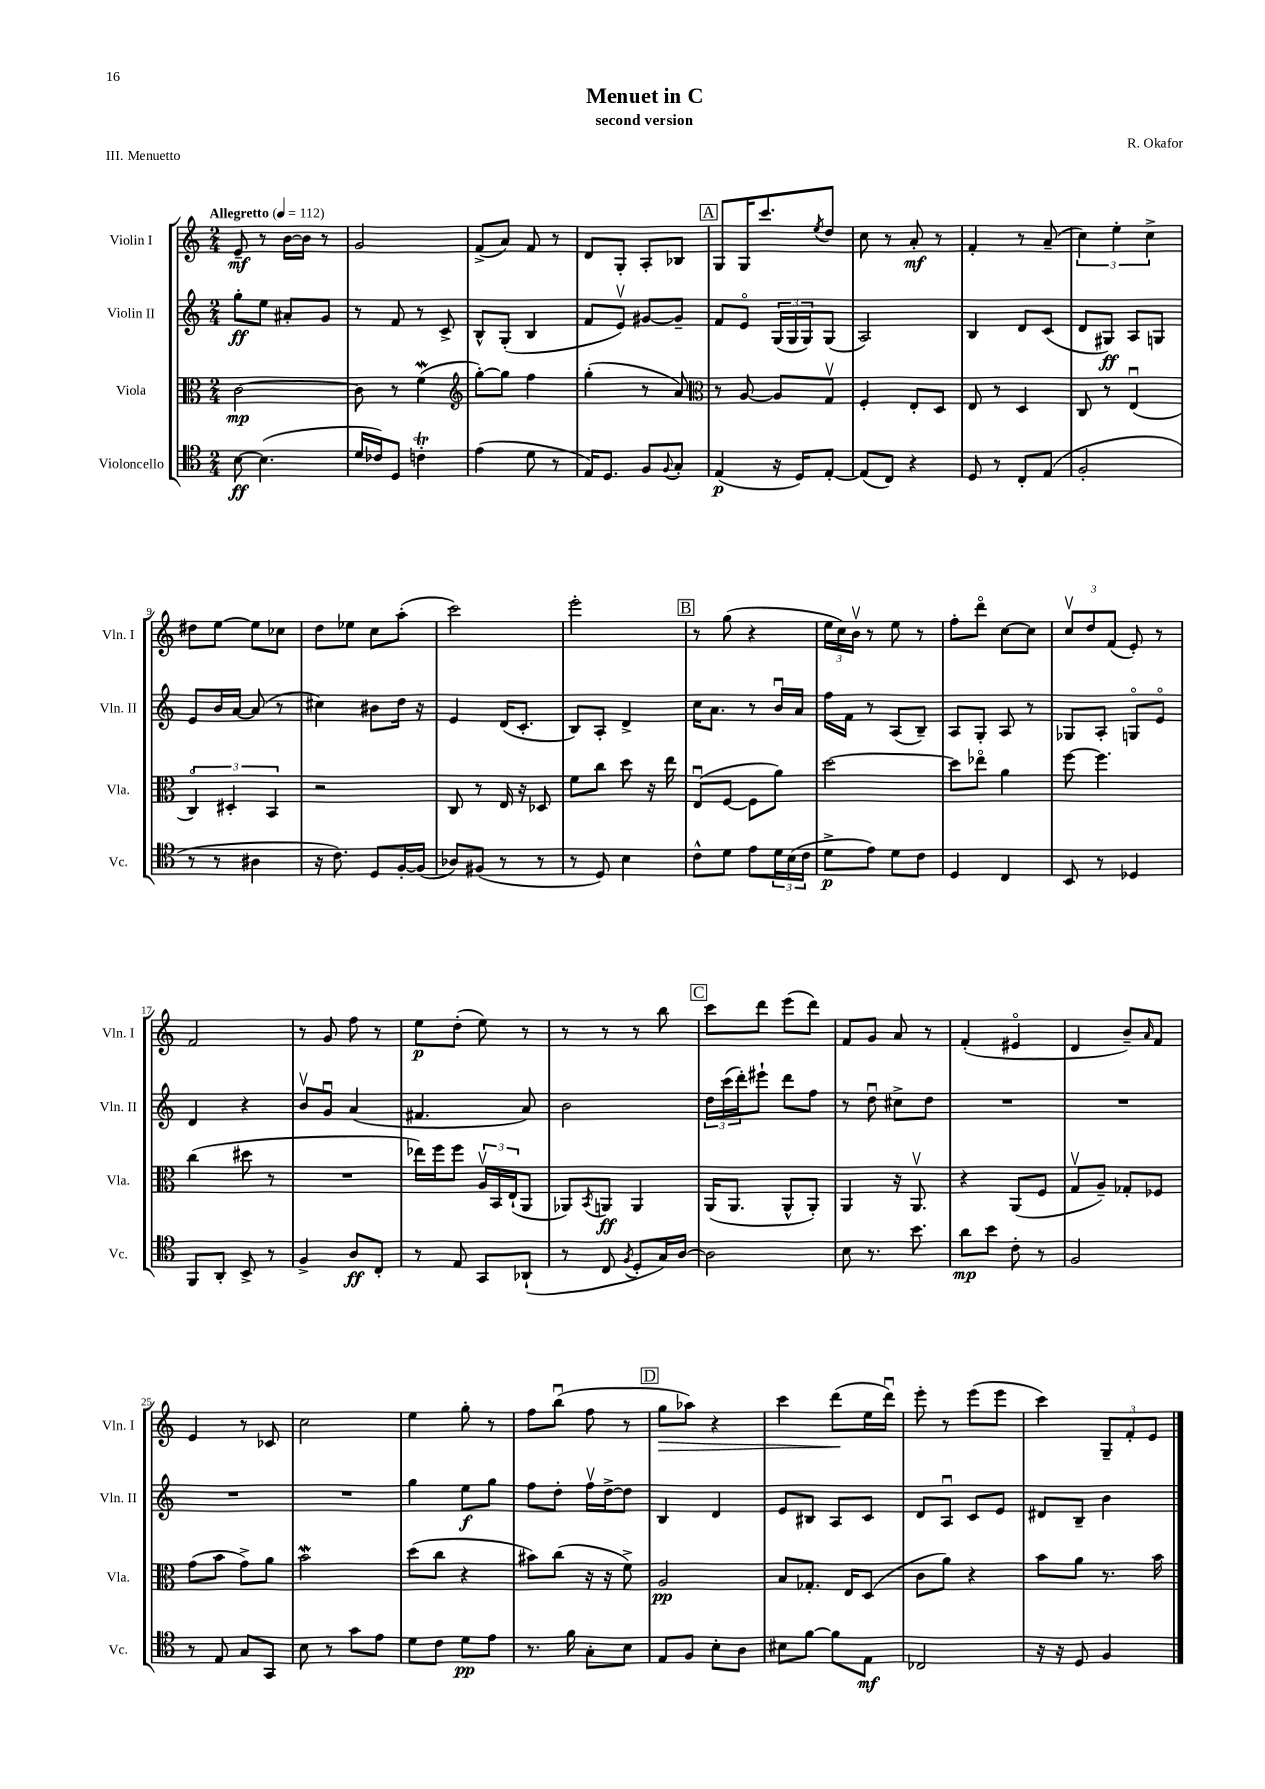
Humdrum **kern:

**kern	**dynam	**kern	**dynam	**kern	**dynam	**kern	**dynam
*part4	*part4	*part3	*part3	*part2	*part2	*part1	*part1
*staff4	*staff4	*staff3	*staff3	*staff2	*staff2	*staff1	*staff1
*I"Violoncello	*	*I"Viola	*	*I"Violin II	*	*I"Violin I	*
*I'Vc.	*	*I'Vla.	*	*I'Vln. II	*	*I'Vln. I	*
*clefC4	*	*clefC3	*	*clefG2	*	*clefG2	*
*k[]	*	*k[]	*	*k[]	*	*k[]	*
*M2/4	*	*M2/4	*	*M2/4	*	*M2/4	*
*MM112	*	*MM112	*	*MM112	*	*MM112	*
=1	=1	=1	=1	=1	=1	=1	=1
!	!	!	!	!	!	!LO:TX:a:B:t=Allegretto	!
[8B\	ff	[2c\	mp	8gg'\L	ff	8e~/	mf
(4.B\]	.	.	.	8ee\J	.	8r	.
.	.	.	.	8a#X'/L	.	[16b\LL	.
.	.	.	.	.	.	16b\JJ]	.
.	.	.	.	8g/J	.	8r	.
=2	=2	=2	=2	=2	=2	=2	=2
16d/LL	.	8c\]	.	8r	.	2g/	.
16c-X/J)	.	.	.	.	.	.	.
8D/J	.	8r	.	8f/	.	.	.
4cnT'\	.	(4fw\	.	8r	.	.	.
.	.	.	.	8c^/	.	.	.
=3	=3	=3	=3	=3	=3	=3	=3
*	*	*clefG2	*	*	*	*	*
(4e\	.	[8gg'\L)	.	8B^^/L	.	(8f^/L	.
.	.	8gg\J]	.	(8G'/J	.	8a/J)	.
8d\	.	4ff\	.	4B/	.	8f/	.
8r	.	.	.	.	.	8r	.
=4	=4	=4	=4	=4	=4	=4	=4
16E/KL)	.	(4gg'\	.	8f/L	.	8d/L	.
8.D/J	.	.	.	.	.	.	.
.	.	.	.	8ev/J)	.	8G'/J	.
8F/L	.	8r	.	[8g#X/L	.	8A'/L	.
8qqF/	.	.	.	.	.	.	.
8G'/J	.	8a/)	.	8g#~/J]	.	8B-X/J	.
!!LO:REH:place=s1:t=A
=5	=5	=5	=5	=5	=5	=5	=5
*	*	*clefC3	*	*	*	*	*
(4E/	p	8r	.	8f/L	.	8G/L	.
.	.	[8A/	.	8e/J	.	16G/K	.
.	.	.	.	.	.	8.ccc/	.
16r	.	8A/L]	.	(24G/LL	.	.	.
.	.	.	.	24G/	.	.	.
16D/KL)	.	.	.	.	.	.	.
.	.	.	.	24G/J)	.	.	.
.	.	.	.	.	.	8qee/	.
[8E'/J	.	8Gv/J	.	(8G/J	.	8dd/J	.
=6	=6	=6	=6	=6	=6	=6	=6
(8E/L]	.	4F'/	.	2A/)	.	8cc\	.
8C/J)	.	.	.	.	.	8r	.
4r	.	8E'/L	.	.	.	8a'/	mf
.	.	8D/J	.	.	.	8r	.
=7	=7	=7	=7	=7	=7	=7	=7
8D/	.	8E/	.	4B/	.	4f'/	.
8r	.	8r	.	.	.	.	.
8C'/L	.	4D/	.	8d/L	.	8r	.
(8E/J	.	.	.	(8c/J	.	(8a~/	.
=8	=8	=8	=8	=8	=8	=8	=8
2F'/	.	8C/	.	8d/L	.	6cc\)	.
.	.	8r	.	8G#X/J)	ff	.	.
.	.	.	.	.	.	6ee'\	.
.	.	(4Eu/	.	8A/L	.	.	.
.	.	.	.	.	.	6cc^\	.
.	.	.	.	8Gn/J	.	.	.
!!LO:LB:g=z
=9	=9	=9	=9	=9	=9	=9	=9
8r	.	6C/)	.	8e/L	.	8dd#X\L	.
8r	.	.	.	16b/L	.	[8ee\J	.
.	.	6D#X'/	.	.	.	.	.
.	.	.	.	[16a/JJ	.	.	.
4A#X\	.	.	.	(8a/]	.	8ee\L]	.
.	.	6BB/	.	.	.	.	.
.	.	.	.	8r	.	8cc-X\J	.
=10	=10	=10	=10	=10	=10	=10	=10
16r	.	2r	.	4cc#X\)	.	8dd\L	.
8.c\)	.	.	.	.	.	.	.
.	.	.	.	.	.	8ee-X\J	.
8D/L	.	.	.	8b#X\L	.	8cc\L	.
[16F'/L	.	.	.	16dd\Jk	.	(8aa'\J	.
(16F/JJ]	.	.	.	16r	.	.	.
=11	=11	=11	=11	=11	=11	=11	=11
8A-X/L)	.	8C/	.	4e/	.	2ccc\)	.
(8F#X/J	.	8r	.	.	.	.	.
8r	.	16E/	.	(16d/KL	.	.	.
.	.	16r	.	8.c'/J	.	.	.
8r	.	8D-X/	.	.	.	.	.
=12	=12	=12	=12	=12	=12	=12	=12
8r	.	8f\L	.	8B/L)	.	2eee'\	.
8D/)	.	8cc\J	.	8A'/J	.	.	.
4B\	.	8dd\	.	4d^/	.	.	.
.	.	16r	.	.	.	.	.
.	.	16ee\	.	.	.	.	.
!!LO:REH:place=s1:t=B
=13	=13	=13	=13	=13	=13	=13	=13
8c^^\L	.	(8Eu/L	.	16cc\KL	.	8r	.
.	.	.	.	8.a\J	.	.	.
8d\J	.	[8F/J	.	.	.	(8gg\	.
8e\L	.	8F\L]	.	8r	.	4r	.
24d\L	.	8a\J)	.	16bu/LL	.	.	.
(24B\	.	.	.	.	.	.	.
.	.	.	.	16a/JJ	.	.	.
24c\JJ	.	.	.	.	.	.	.
=14	=14	=14	=14	=14	=14	=14	=14
8d^\L	p	[2dd\	.	16ff\LL	.	24ee\LL	.
.	.	.	.	.	.	24cc\)	.
.	.	.	.	16f\JJ	.	.	.
.	.	.	.	.	.	24bv\JJ	.
8e\J)	.	.	.	8r	.	8r	.
8d\L	.	.	.	(8A/L	.	8ee\	.
8c\J	.	.	.	8B~/J)	.	8r	.
=15	=15	=15	=15	=15	=15	=15	=15
4D/	.	8dd\L]	.	8A/L	.	8ff'\L	.
.	.	8ee-X\J	.	8G'/J	.	8ddd\J	.
4C/	.	4a\	.	8A/	.	[8cc\L	.
.	.	.	.	8r	.	8cc\J]	.
=16	=16	=16	=16	=16	=16	=16	=16
8BB/	.	[8ff\	.	8G-X/L	.	12ccv/L	.
.	.	.	.	.	.	12dd/	.
8r	.	4.ff\]	.	8A'/J	.	.	.
.	.	.	.	.	.	(12f/J	.
4D-X/	.	.	.	8Gn/L	.	8e'/)	.
.	.	.	.	8e/J	.	8r	.
!!LO:LB:g=z
=17	=17	=17	=17	=17	=17	=17	=17
8FF/L	.	(4cc\	.	4d/	.	2f/	.
8AA'/J	.	.	.	.	.	.	.
8BB^/	.	8dd#X\	.	4r	.	.	.
8r	.	8r	.	.	.	.	.
=18	=18	=18	=18	=18	=18	=18	=18
4F^/	.	2r	.	8bv/L	.	8r	.
.	.	.	.	8gu/J	.	8g/	.
8A/L	ff	.	.	(4a/	.	8ff\	.
8C'/J	.	.	.	.	.	8r	.
=19	=19	=19	=19	=19	=19	=19	=19
8r	.	16ee-X\LL)	.	4.f#X/	.	8ee\L	p
.	.	16ff\J	.	.	.	.	.
8E/	.	8ff\J	.	.	.	(8dd'\J	.
8GG/L	.	24Av/LL	.	.	.	8ee\)	.
.	.	24BB/	.	.	.	.	.
.	.	(24E`/J	.	.	.	.	.
(8AA-X`/J	.	8AA/J	.	8a/)	.	8r	.
=20	=20	=20	=20	=20	=20	=20	=20
8r	.	8AA-X/L)	.	2b\	.	8r	.
.	.	8qBB/	.	.	.	.	.
8C/	.	8AAn/J	ff	.	.	8r	.
8qF/	.	.	.	.	.	.	.
8D'/L	.	4AA/	.	.	.	8r	.
16G/L)	.	.	.	.	.	8bb\	.
[16A/JJ	.	.	.	.	.	.	.
!!LO:REH:place=s1:t=C
=21	=21	=21	=21	=21	=21	=21	=21
2A\]	.	(16AA/KL	.	24dd\LL	.	8ccc\L	.
.	.	.	.	(24ccc\	.	.	.
.	.	8.AA/J	.	.	.	.	.
.	.	.	.	24ddd'\J)	.	.	.
.	.	.	.	8eee#X`\J	.	8ddd\J	.
.	.	8AA^^/L	.	8ddd\L	.	(8eee\L	.
.	.	8AA'/J)	.	8ff\J	.	8ddd\J)	.
=22	=22	=22	=22	=22	=22	=22	=22
8B\	.	4AA/	.	8r	.	8f/L	.
8.r	.	.	.	8ddu\	.	8g/J	.
.	.	16r	.	8cc#X^\L	.	8a/	.
8.b\	.	8.AAv/	.	.	.	.	.
.	.	.	.	8dd\J	.	8r	.
=23	=23	=23	=23	=23	=23	=23	=23
8a\L	mp	4r	.	2r	.	(4f'/	.
8b\J	.	.	.	.	.	.	.
8c'\	.	(8AA/L	.	.	.	4e#X/	.
8r	.	8F/J	.	.	.	.	.
=24	=24	=24	=24	=24	=24	=24	=24
2F/	.	8Gv/L	.	2r	.	4d/	.
.	.	8A~/J)	.	.	.	.	.
.	.	8G-X'/L	.	.	.	8b~/L)	.
.	.	.	.	.	.	16qqa/	.
.	.	8F-X/J	.	.	.	8f/J	.
!!LO:LB:g=z
=25	=25	=25	=25	=25	=25	=25	=25
8r	.	(8g\L	.	2r	.	4e/	.
8E/	.	8b\J	.	.	.	.	.
8G/L	.	8g^\L)	.	.	.	8r	.
8GG/J	.	8a\J	.	.	.	8c-X/	.
=26	=26	=26	=26	=26	=26	=26	=26
8B\	.	2bW\	.	2r	.	2cc\	.
8r	.	.	.	.	.	.	.
8g\L	.	.	.	.	.	.	.
8e\J	.	.	.	.	.	.	.
=27	=27	=27	=27	=27	=27	=27	=27
8d\L	.	(8dd\L	.	4gg\	.	4ee\	.
8c\J	.	8cc\J	.	.	.	.	.
8d\L	pp	4r	.	8ee\L	f	8gg'\	.
8e\J	.	.	.	8gg\J	.	8r	.
=28	=28	=28	=28	=28	=28	=28	=28
8.r	.	8b#X\L)	.	8ff\L	.	8ff\L	.
.	.	(8cc\J	.	8dd'\J	.	(8bbu\J	.
16f\	.	.	.	.	.	.	.
8G'\L	.	16r	.	16ffv\LL	.	8ff\	.
.	.	16r	.	[16dd^\J	.	.	.
8B\J	.	8f^\)	.	8dd\J]	.	8r	.
!!LO:REH:place=s1:t=D
=29	=29	=29	=29	=29	=29	=29	=29
!	!	!	!	!	!	!	!LO:HP:b
8E/L	.	2A/	pp	4B/	.	8gg\L	>
8F/J	.	.	.	.	.	8aa-X\J)	.
8B'\L	.	.	.	4d/	.	4r	.
8A\J	.	.	.	.	.	.	.
=30	=30	=30	=30	=30	=30	=30	=30
8B#X\L	.	8B/L	.	8e/L	.	4ccc\	.
[8f\J	.	8.G-X'/J	.	8B#X/J	.	.	.
8f\L]	.	.	.	8A/L	.	(8ddd\L	.
.	.	16E/KL	.	.	.	.	.
8E\J	mf	(8D/J	.	8c/J	.	16ee\L	]
.	.	.	.	.	.	16dddu\JJ)	.
=31	=31	=31	=31	=31	=31	=31	=31
2C-X/	.	8c\L	.	8d/L	.	8eee'\	.
.	.	8a\J)	.	8Au/J	.	8r	.
.	.	4r	.	8c/L	.	(8eee\L	.
.	.	.	.	8e/J	.	8eee\J	.
=32	=32	=32	=32	=32	=32	=32	=32
16r	.	8b\L	.	8d#X/L	.	4ccc\)	.
16r	.	.	.	.	.	.	.
8D/	.	8a\J	.	8B~/J	.	.	.
4F/	.	8.r	.	4b\	.	12G~/L	.
.	.	.	.	.	.	12f'/	.
.	.	.	.	.	.	12e/J	.
.	.	16b\	.	.	.	.	.
==	==	==	==	==	==	==	==
*-	*-	*-	*-	*-	*-	*-	*-
